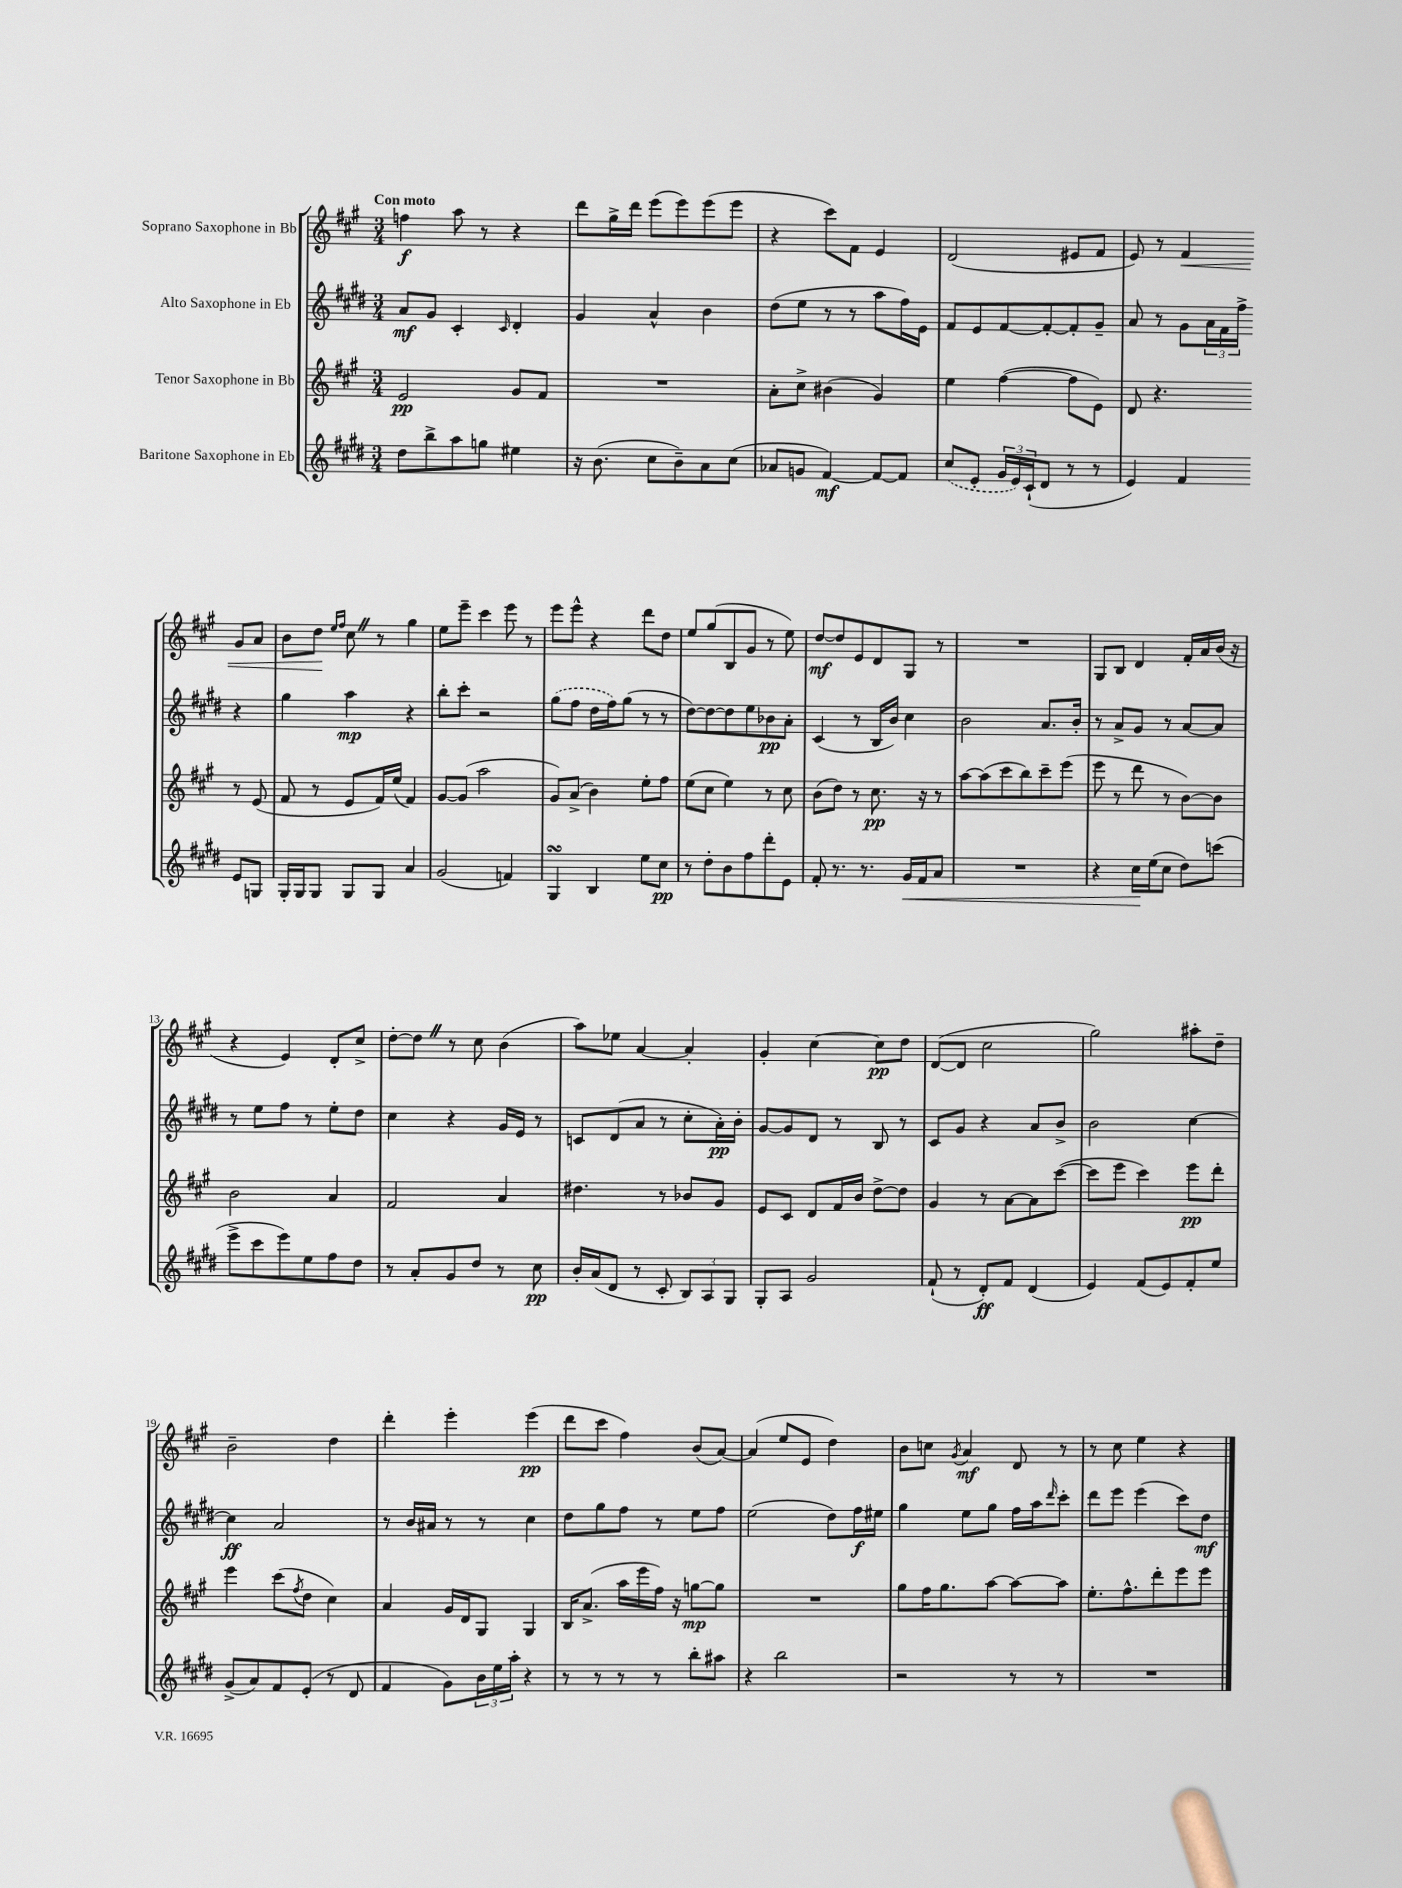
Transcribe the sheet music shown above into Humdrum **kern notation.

**kern	**dynam	**kern	**dynam	**kern	**dynam	**kern	**dynam
*part4	*part4	*part3	*part3	*part2	*part2	*part1	*part1
*staff4	*staff4	*staff3	*staff3	*staff2	*staff2	*staff1	*staff1
*I"Baritone Saxophone in Eb	*	*I"Tenor Saxophone in Bb	*	*I"Alto Saxophone in Eb	*	*I"Soprano Saxophone in Bb	*
*clefG2	*	*clefG2	*	*clefG2	*	*clefG2	*
*k[f#c#g#d#]	*	*k[f#c#g#]	*	*k[f#c#g#d#]	*	*k[f#c#g#]	*
*M3/4	*	*M3/4	*	*M3/4	*	*M3/4	*
=1	=1	=1	=1	=1	=1	=1	=1
!	!	!	!	!	!	!LO:TX:a:B:t=Con moto	!
8dd#\L	.	2e/	pp	8a/L	mf	4ffn\	f
8bb^\	.	.	.	8g#/J	.	.	.
8aa\	.	.	.	4c#'/	.	8aa\	.
8ggn\J	.	.	.	.	.	8r	.
.	.	.	.	16qqc#/	.	.	.
4ee#X\	.	8g#/L	.	4d#'/	.	4r	.
.	.	8f#/J	.	.	.	.	.
=2	=2	=2	=2	=2	=2	=2	=2
16r	.	2.r	.	4g#/	.	8ddd\L	.
(8.b\	.	.	.	.	.	.	.
.	.	.	.	.	.	16gg#^\L	.
.	.	.	.	.	.	16ddd\JJ	.
8cc#\L	.	.	.	4a^^/	.	(8eee\L	.
8b~\)	.	.	.	.	.	8eee\)	.
8a\	.	.	.	4b\	.	(8eee\	.
(8cc#\J	.	.	.	.	.	8eee\J	.
=3	=3	=3	=3	=3	=3	=3	=3
8a-X/L	.	8a'\L	.	(8dd#\L	.	4r	.
8gn/J	.	8cc#^\J	.	8ee\J	.	.	.
[4f#/)	mf	(4b#X\	.	8r	.	8ccc#\L)	.
.	.	.	.	8r	.	8f#\J	.
8f#/L_	.	4g#/)	.	8aa\L	.	4e/	.
8f#/J]	.	.	.	16ff#\L)	.	.	.
.	.	.	.	16e\JJ	.	.	.
=4	=4	=4	=4	=4	=4	=4	=4
(8cc#/L	.	4ee\	.	8f#/L	.	(2d/	.
8e'/J	.	.	.	8e/	.	.	.
24g#/LL	.	([4ff#\	.	[8f#/	.	.	.
24e/)	.	.	.	.	.	.	.
(24c#`/J	.	.	.	.	.	.	.
8d#/J	.	.	.	8f#'/_	.	.	.
8r	.	8ff#\L]	.	8f#'/]	.	8e#X/L	.
8r	.	8e\J)	.	8g#~/J	.	8f#/J	.
=5	=5	=5	=5	=5	=5	=5	=5
4e/)	.	8d/	.	8a/	.	8e/)	.
.	.	4.r	.	8r	.	8r	.
!	!	!	!	!	!	!	!LO:HP:b
4f#/	.	.	.	8g#\L	.	4f#/	<
.	.	.	.	24a\L	.	.	.
.	.	.	.	24f#\	.	.	.
.	.	.	.	24ff#^\JJ	.	.	.
8e/L	.	8r	.	4r	.	8g#/L	.
8Gn/J	.	(8e/	.	.	.	8a/J	.
!!LO:LB:g=z
=6	=6	=6	=6	=6	=6	=6	=6
16G#'/LL	.	8f#/	.	4gg#\	.	8b\L	.
16G#/J	.	.	.	.	.	.	.
8G#/J	.	8r	.	.	.	8dd\J	.
.	.	.	.	.	.	16qqee/LL	.
.	.	.	.	.	.	16qqff#/JJ	.
8G#/L	.	8e/L	.	4aa\	mp	8cc#Z\	[
8G#/J	.	16f#/L)	.	.	.	8r	.
.	.	(16ee/JJ	.	.	.	.	.
4a/	.	4f#/)	.	4r	.	4gg#\	.
=7	=7	=7	=7	=7	=7	=7	=7
(2g#/	.	[8g#/L	.	8bb'\L	.	8ee\L	.
.	.	(8g#/J]	.	8ccc#'\J	.	8eee~\J	.
.	.	2aa\	.	2r	.	4ccc#\	.
4fn/)	.	.	.	.	.	8eee\	.
.	.	.	.	.	.	8r	.
=8	=8	=8	=8	=8	=8	=8	=8
4G#sSsS/	.	8g#/L)	.	(8gg#\L	.	8eee\L	.
.	.	(8a^/J	.	8ff#\J	.	8eee^^\J	.
4B/	.	4b\)	.	16dd#\LL	.	4r	.
.	.	.	.	16ff#\J)	.	.	.
.	.	.	.	(8gg#\J	.	.	.
8ee\L	.	8ee'\L	.	8r	.	8ddd\L	.
8cc#\J	pp	8ff#\J	.	8r	.	8dd\J	.
=9	=9	=9	=9	=9	=9	=9	=9
8r	.	(8ee\L	.	[8dd#\L)	.	8ee/L	.
8dd#'\L	.	8cc#\J	.	8dd#\_	.	(8gg#/	.
8b\	.	4ee\)	.	8dd#\]	.	8B/	.
8ff#\	.	.	.	8ee\	.	8g#/J	.
8ddd#'\	.	8r	.	8b-X\	pp	8r	.
8e\J	.	8cc#\	.	8a'\J	.	8ee\)	.
=10	=10	=10	=10	=10	=10	=10	=10
8f#'/	.	(8b\L	.	(4c#/	.	[8dd/L	mf
8.r	.	8dd\J)	.	.	.	8dd/]	.
.	.	8r	.	8r	.	8e/	.
8.r	.	.	.	.	.	.	.
.	.	8.cc#\	pp	16B/LL	.	8d/	.
.	.	.	.	16b/JJ)	.	.	.
!	!LO:HP:b	!	!	!	!	!	!
16g#/LL	<	.	.	4cc#\	.	8G#/J	.
16f#/J	.	16r	.	.	.	.	.
8a/J	.	8r	.	.	.	8r	.
=11	=11	=11	=11	=11	=11	=11	=11
2.r	.	[8aa\L	.	2b\	.	2.r	.
.	.	(8aa\]	.	.	.	.	.
.	.	8ccc#\	.	.	.	.	.
.	.	8bb\)	.	.	.	.	.
.	.	8ccc#~\	.	8.a/L	.	.	.
.	.	(8eee\J	.	.	.	.	.
.	.	.	.	16b'/Jk	.	.	.
=12	=12	=12	=12	=12	=12	=12	=12
4r	.	8eee\	.	8r	.	8G#/L	.
.	.	8r	.	8a^/L	.	8B/J	.
16cc#\LL	.	8ddd\	.	8g#/J	.	4d/	.
(16ee\J	[	.	.	.	.	.	.
8cc#\J	.	8r	.	8r	.	.	.
8dd#\L)	.	[8b\L)	.	[8a/L	.	16f#'/LL	.
.	.	.	.	.	.	16a/	.
(8cccn\J	.	8b\J]	.	8a/J]	.	(16b/JJ	.
.	.	.	.	.	.	16r	.
!!LO:LB:g=z
=13	=13	=13	=13	=13	=13	=13	=13
8eee^\L	.	2b\	.	8r	.	4r	.
8ccc#\	.	.	.	8ee\L	.	.	.
8eee\)	.	.	.	8ff#\J	.	4e/)	.
8ee\	.	.	.	8r	.	.	.
8ff#\	.	4a/	.	8ee'\L	.	8d'/L	.
8dd#\J	.	.	.	8dd#\J	.	8cc#^/J	.
=14	=14	=14	=14	=14	=14	=14	=14
8r	.	2f#/	.	4cc#\	.	[8dd'\L	.
8a'/L	.	.	.	.	.	8ddZ\J]	.
8g#/	.	.	.	4r	.	8r	.
8dd#/J	.	.	.	.	.	8cc#\	.
8r	.	4a/	.	16g#/LL	.	(4b\	.
.	.	.	.	16e/JJ	.	.	.
8cc#\	pp	.	.	8r	.	.	.
=15	=15	=15	=15	=15	=15	=15	=15
16b'/LL	.	4.dd#X\	.	8cn/L	.	8aa\L)	.
(16a/J	.	.	.	.	.	.	.
8d#/J	.	.	.	(8d#/	.	8ee-X\J	.
8r	.	.	.	8a/J	.	[4a/	.
8c#'/	.	8r	.	8r	.	.	.
12B/L)	.	8b-X/L	.	8cc#'\L	.	4a'/]	.
12A/	.	.	.	.	.	.	.
.	.	8g#/J	.	16a'\L)	pp	.	.
12G#/J	.	.	.	.	.	.	.
.	.	.	.	16b'\JJ	.	.	.
=16	=16	=16	=16	=16	=16	=16	=16
8G#'/L	.	8e/L	.	[8g#/L	.	4g#'/	.
8A/J	.	8c#/J	.	8g#/]	.	.	.
2g#/	.	8d/L	.	8d#/J	.	[4cc#\	.
.	.	16f#/L	.	8r	.	.	.
.	.	16b/JJ	.	.	.	.	.
.	.	[8dd^\L	.	8B/	.	8cc#\L]	pp
.	.	8dd\J]	.	8r	.	8dd\J	.
=17	=17	=17	=17	=17	=17	=17	=17
(8f#`/	.	4g#/	.	8c#/L	.	([8d/L	.
8r	.	.	.	8g#/J	.	8d/J]	.
8d#'/L)	ff	8r	.	4r	.	2cc#\	.
8f#/J	.	[8a\L	.	.	.	.	.
(4d#/	.	8a\]	.	8a/L	.	.	.
.	.	([8ccc#\J	.	8b^/J	.	.	.
=18	=18	=18	=18	=18	=18	=18	=18
4e/)	.	8ccc#\L]	.	2b\	.	2gg#\)	.
.	.	8eee\J	.	.	.	.	.
(8f#/L	.	4ccc#\)	.	.	.	.	.
8e/)	.	.	.	.	.	.	.
8f#'/	.	8eee\L	pp	[4cc#\	.	8aa#X'\L	.
8ee/J	.	8ddd'\J	.	.	.	8dd~\J	.
!!LO:LB:g=z
=19	=19	=19	=19	=19	=19	=19	=19
(8g#^/L	.	4eee\	.	4cc#\]	ff	2b~\	.
8a/)	.	.	.	.	.	.	.
8f#/	.	(8ccc#\L	.	2a/	.	.	.
.	.	8qff#/	.	.	.	.	.
(8e'/J	.	8dd\J	.	.	.	.	.
8r	.	4cc#\)	.	.	.	4dd\	.
8d#/	.	.	.	.	.	.	.
=20	=20	=20	=20	=20	=20	=20	=20
4f#/	.	4a/	.	8r	.	4ddd'\	.
.	.	.	.	16b/LL	.	.	.
.	.	.	.	16a#X/JJ	.	.	.
8g#\L)	.	16g#/LL	.	8r	.	4eee'\	.
.	.	16d/J	.	.	.	.	.
24b\L	.	8G#/J	.	8r	.	.	.
24ee\	.	.	.	.	.	.	.
24aa'\JJ	.	.	.	.	.	.	.
4r	.	4G#/	.	4cc#\	.	(4eee\	pp
=21	=21	=21	=21	=21	=21	=21	=21
8r	.	16B/KL	.	8dd#\L	.	8ddd\L	.
.	.	(8.a^/J	.	.	.	.	.
8r	.	.	.	8gg#\	.	8ccc#\J	.
8r	.	16aa\LL	.	8ff#\J	.	4ff#\)	.
.	.	16eee\	.	.	.	.	.
8r	.	16ff#\JJ)	.	8r	.	.	.
.	.	16r	.	.	.	.	.
8bb'\L	.	[8ggn\L	mp	8ee\L	.	(8b/L	.
8aa#X\J	.	8gg\J]	.	8ff#\J	.	[8a/J)	.
=22	=22	=22	=22	=22	=22	=22	=22
4r	.	2.r	.	(2ee\	.	(4a/]	.
2bb\	.	.	.	.	.	8ee/L	.
.	.	.	.	.	.	8e/J	.
.	.	.	.	8dd#\L)	.	4dd\)	.
.	.	.	.	16ff#\L	f	.	.
.	.	.	.	16ee#X\JJ	.	.	.
=23	=23	=23	=23	=23	=23	=23	=23
2r	.	8gg#\L	.	4gg#\	.	8b\L	.
.	.	16ff#\K	.	.	.	8ccn\J	.
.	.	8.gg#\	.	.	.	.	.
.	.	.	.	.	.	8qg#/	.
.	.	.	.	8ee\L	.	4a/	mf
.	.	[8aa\J	.	8gg#\J	.	.	.
8r	.	8aa\L_	.	16ff#\LL	.	8d/	.
.	.	.	.	16aa\J	.	.	.
.	.	.	.	16qqddd#/	.	.	.
8r	.	8aa\J]	.	8ccc#'\J	.	8r	.
=24	=24	=24	=24	=24	=24	=24	=24
2.r	.	8.ee'\L	.	8ddd#\L	.	8r	.
.	.	.	.	8eee\J	.	8cc#\	.
.	.	8.ff#^^\	.	.	.	.	.
.	.	.	.	(4eee\	.	4ee\	.
.	.	8ddd'\	.	.	.	.	.
.	.	8eee\	.	8ccc#\L)	.	4r	.
.	.	8eee\J	.	8dd#\J	mf	.	.
==	==	==	==	==	==	==	==
*-	*-	*-	*-	*-	*-	*-	*-
